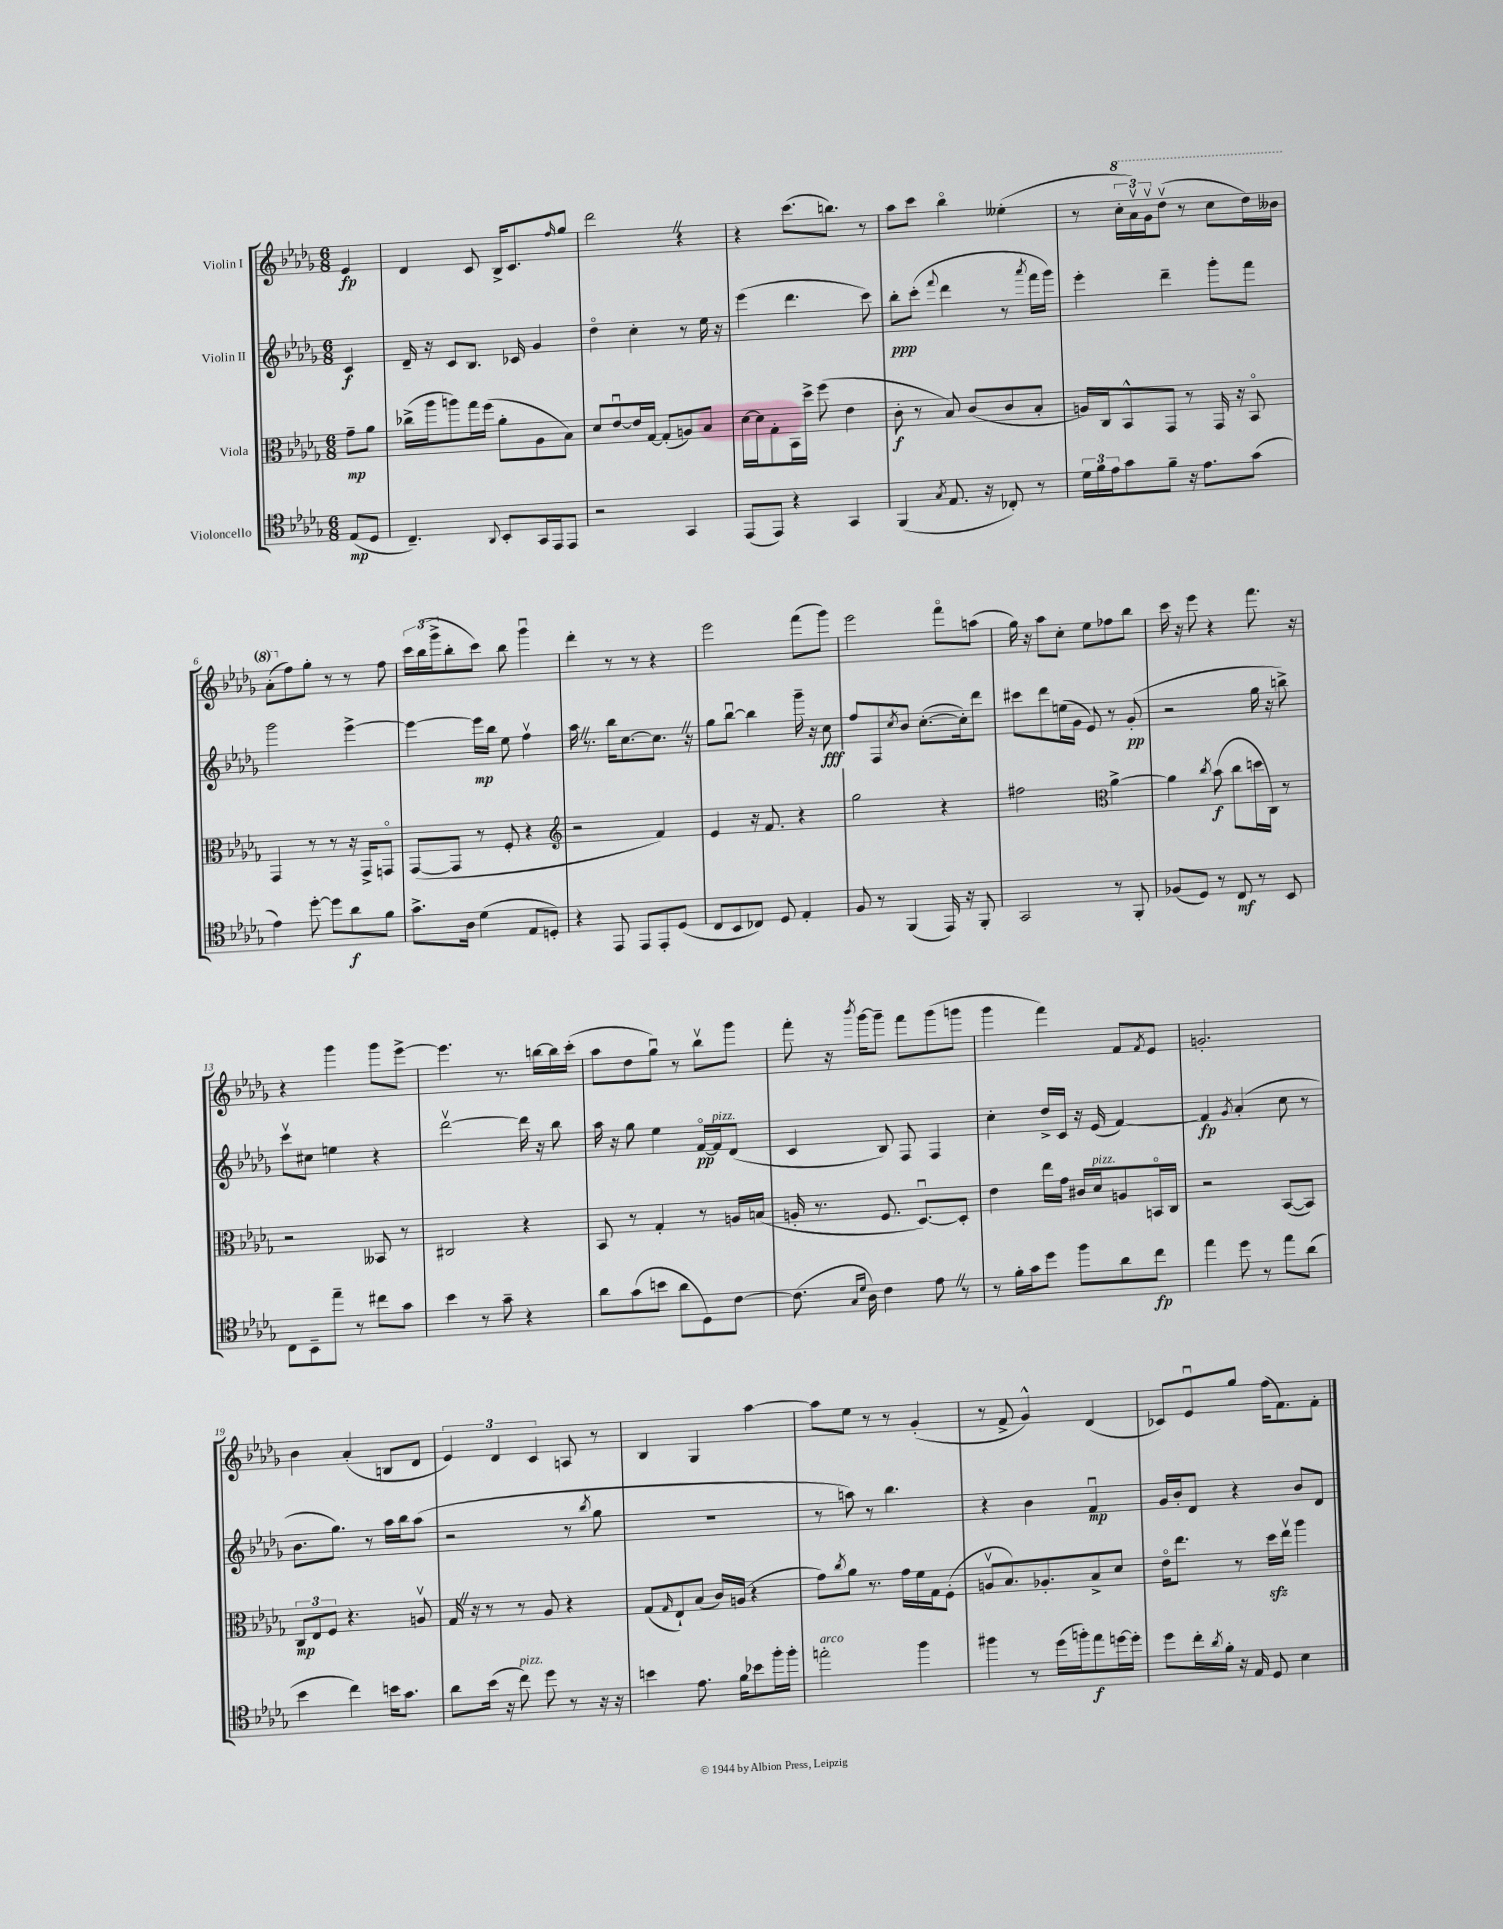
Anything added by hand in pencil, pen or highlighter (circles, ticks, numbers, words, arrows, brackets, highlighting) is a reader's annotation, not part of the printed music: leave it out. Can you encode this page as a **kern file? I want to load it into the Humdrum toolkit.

**kern	**kern	**kern	**kern
*staff4	*staff3	*staff2	*staff1
*clefC4	*clefC3	*clefG2	*clefG2
*k[b-e-a-d-g-]	*k[b-e-a-d-g-]	*k[b-e-a-d-g-]	*k[b-e-a-d-g-]
*M6/8	*M6/8	*M6/8	*M6/8
(8E-/L	8g-~\L	4c/	4e-/
8D-/J	8a-\J	.	.
=	=	=	=
4.C~/)	(16cc-^\LL	16d-~/	4d-/
.	16aa-\J	16r	.
.	8aa\)	8c/L	.
.	16gg-\L	8.B-/J	8c/
.	(16ff\JJ	.	.
8qqAA-/	.	.	.
8BB-'/L	8a-'\L	.	16B-^/LK
.	.	16c-/	8.c/
16GG-/L	8A-\	4g-/	.
16EE-/J	.	.	.
.	.	.	16qqff/
8EE-/J	8B-\J)	.	8gg-/J
=	=	=	=
2r	8d-/L	4dd-o\	2ddd-\
.	[8e-u/	.	.
.	16e-/]L	4cc'\	.
.	[16G-/JJ	.	.
.	(8G-'/]L	.	.
4GG-/	8A/)	8r	4r
.	8B-/J	16ee-\	.
.	.	16r	.
=	=	=	=
(8EE-/L	[16d-\LL	(4eee-\	4r
.	16d-\]J	.	.
8EE-/J)	8G-'\	.	.
4r	16BB-\L	4.ddd-\	(8.ccc\L
.	16dd-^\JJ	.	.
.	(8ff\	.	.
.	.	.	8.bb\J)
4GG-/	4e-\	.	.
.	.	8ccc\)	8r
=	=	=	=
(4FF/	8c'\	8bb-'\L	8aa-\L
.	8r	(8ccc'\J	8ccc\J
8qG-/	.	8qqfff/	.
8.E-/	8B-/)	4ddd-\	4bb-o\
.	(8c/L	.	.
16r	.	.	.
8C-'/)	8c/	8r	(4ee--'\
.	.	8qaaa-/	.
8r	8B-'/J	16fff\LL	.
.	.	16ggg-\JJ)	.
=	=	=	=
24d-\LL	16A/LL)	4eee-'\	8r
24f\	.	.	.
.	16C/J	.	.
24e-\J	.	.	.
8g-\	8BB-^^/	.	24ccc'\LL
.	.	.	24aa-v\)
.	.	.	24gg-v\J
8f~\J	8GG-/J	4ddd-~\	(8ddd-v\J
16r	8r	.	8r
8.e-\L	.	.	.
.	16GG-/	8ggg-'\L	8ccc\L
.	16r	.	.
(8g-\J	8BB-o/	8fff\J	16ddd-\L)
.	.	.	16bb--\JJ
=	=	=	=
4e-\)	4GG-/	2ggg-\	(8aa-'\L
.	.	.	8ff\)
[8dd-'\	8r	.	8gg-'\J
8dd-\]L	8r	.	8r
8a-\	16r	[4eee-^\	8r
.	16GG-^/LK	.	.
8f\J	8GGo/J	.	8ff\
=	=	=	=
8.g-^\L	([8GG-/L	4eee-\_	24ccc\LL
.	.	.	(24bb-\
.	.	.	24ggg-^\J
.	8GG-/]J	.	8bb-'\
16A-\Jk	.	.	.
(4d-\	8r	16eee-\]LL	8ccc\J)
.	.	16bb-\JJ	.
.	8F'/	8ee-\	8bb-\
8E-/L	4r	4ffv\	4ggg-u\
8D'/J)	.	.	.
=	=	=	=
*	*clefG2	*	*
4r	2r	16aa-\	4ddd-'\
.	.	8.r	.
8EE-/	.	16bb-\LK	8r
.	.	[8.cc\	.
8EE-/L	.	.	8r
8EE-'/	4f/)	8.cc\]J	4r
(8D-/J	.	.	.
.	.	16r	.
=	=	=	=
8C/L	4e-/	8gg-\L	2eee-\
8BB-/	.	[8bb-u\J	.
8C-/J)	16r	4bb-\]	.
.	8.f/	.	.
8D-/	.	.	.
4E-'/	4r	16ggg-~\	(8fff\L
.	.	16r	.
.	.	8cc\	8ggg-\J)
=	=	=	=
8F/	2gg-\	8ff/L	2eee-\
8r	.	8F/	.
.	.	8qcc/	.
(4FF/	.	8b-/J	.
.	.	([8.cc'\L	.
16EE-/)	4r	.	8fffo\L
16r	.	16cc'\]k)	.
8FF'/	.	8ddd-\J	(8aa\J
=	=	=	=
2GG-/	2ff#\	8ccc#\L	16gg-\)
.	.	.	16r
.	.	8ddd-\	8aa-\L
.	.	(16ee\L	8cc'\J
.	.	16g-\JJ	.
.	.	8e-/)	8ee-\L
*	*clefC3	*	*
8r	[4a-^\	8r	8ff-\
8FF'/	.	(8g-'/	8bb-\J
=	=	=	=
(8F-/L	4a-\]	2r	16ccc\
.	.	.	16r
8D-/J)	.	.	8eee-\
.	8qcc/	.	.
8r	(8b-\	.	4r
8C/	8cc\L	.	.
8r	16dd\L	16gg-\	8.fff\
.	16C\JJ)	16r	.
8BB-/	8r	8bb^\)	.
.	.	.	16r
=	=	=	=
8C\L	2r	8cccv\L	4r
8BB-~\	.	8cc#\J	.
8ee-~\J	.	4ee\	4ggg-\
8r	.	.	.
8cc#\L	8BB--/	4r	8ggg-\L
8g-\J	8r	.	[8eee-^\J
=	=	=	=
4b-\	2C#/	[2ddd-v\	4.eee-\]
8r	.	.	.
8g-~\	.	.	8.r
4r	4r	16ddd-\]	.
.	.	16r	[16bb\LL
.	.	8bb-\	16bb\]
.	.	.	(16ccc'\JJ
=	=	=	=
8a-\L	8BB-/	16aa-\	8aa-\L
.	.	16r	.
(8g-\	8r	8gg-\	8dd-\
8b\J	4G-'/	4ee-\	8gg-u\J)
8a-\L	.	.	8r
8D-\)	8r	[16fo/LL	8bb-v\L
.	.	16f/]J	.
[8c\J	16A/LL	(8d-/J	8ggg-\J
.	(16B/JJ	.	.
=	=	=	=
(8.c\]	16A'/	4c/	8fff'\
.	8.r	.	.
.	.	.	16r
16qqG-/LL	.	.	.
16qqd-/JJ	.	.	8qbbb-/
16A-\)	.	.	[16ggg-\LK
4c\	8.F/	8B-/)	8ggg-~\]J
.	.	8F/	8fff\L
.	[8.D-u/L)	.	.
8e-\	.	4F/	(8ggg-\
8r	8D-'/]J	.	8ggg\J
=	=	=	=
8r	4e-\	4cc'\	4ggg-\
16f'\LL	.	.	.
16g-\J	.	.	.
8dd-\J	16ee-\LL	16dd-^/LL	4fff\)
.	16g-\JJ	16c/JJ	.
8ff\L	16c#/LL	16r	.
.	16d-/J	(16e-/	.
8a-\	8A/	[4f/)	8f/L
.	.	.	8qf/
8cc\J	16BBo/L	.	8e-/J
.	16C/JJ	.	.
=	=	=	=
4ee-\	2r	4f/]	2.g'/
.	.	8qg-/	.
8dd-\	.	(4a-'/	.
8r	.	.	.
8ee-\L	([8BB-/L	8cc\	.
(8a-\J	8BB-/]J)	8r	.
=	=	=	=
4b-\	12C/L	8.b-\L	4b-\
.	12E-/	.	.
.	12F/J	.	.
.	.	8.gg-\J)	.
4cc\)	4.r	.	(4a-'/
.	.	8r	.
16b\LK	.	16aa-\LL	8B/L
8.g-\J	.	16bb-\J	.
.	8Av/	(8aa-\J	8d-/J
=	=	=	=
8a-\L	16G-/	2r	6e-/)
.	16r	.	.
(16b-\Jk	8r	.	.
.	.	.	6d-/
16r	.	.	.
8cc\)	8r	.	.
.	.	.	6c/
8dd-\	8A-/	.	.
8r	4r	8r	8A/
.	.	8qbb-/	.
16r	.	8gg-\	8r
16r	.	.	.
=	=	=	=
4b\	(8G-/L	2.r	4B-/
.	16qqG-/	.	.
.	8E-`/)	.	.
8.e-\	(8B-/J	.	4G-/
.	16c/LL)	.	.
16f\LK	(16A/JJ	.	.
8b-\	4r	.	[4aa-\
16ff'\L	.	.	.
16ff'\JJ	.	.	.
=	=	=	=
2ee'\	8g-\L)	8r	8aa-\]L
.	8qcc/	.	.
.	8a-\J	8aa\)	8ee-\J
.	8.r	8r	8r
.	.	4.bb-\	8r
.	16g-\LL	.	.
4ff\	16f\	.	(4g-'/
.	16G-\J	.	.
.	(8F'\J	.	.
=	=	=	=
4ff#\	8Av/L	4r	8r
.	8.B-/)	.	8f^/
8r	.	4b-\	4g-^^/)
.	8.A-'/	.	.
(16dd-\LL	.	.	.
16ff'\J)	.	.	.
8ee-\	8B-^/	4fu/	(4d-/
[16dd\L	8d-/J	.	.
16dd'\]JJ	.	.	.
=	=	=	=
8dd-\L	16e-o\LK	16g-/LL	8c-/L)
.	8.ee-\J	16b-'/J	.
16cc'\L	.	8d-/J	8e-u/
8qa-/	.	.	.
16f'\JJ	.	.	.
16r	8r	4r	8gg-/J
16E-/	.	.	.
8D-/	16dd-\LL	.	(16ff\LK
.	16ee-v\JJ	.	8.f\)
4B-\	4aa-\	8b-/L	.
.	.	8d-/J	8f'\J
==	==	==	==
*-	*-	*-	*-
